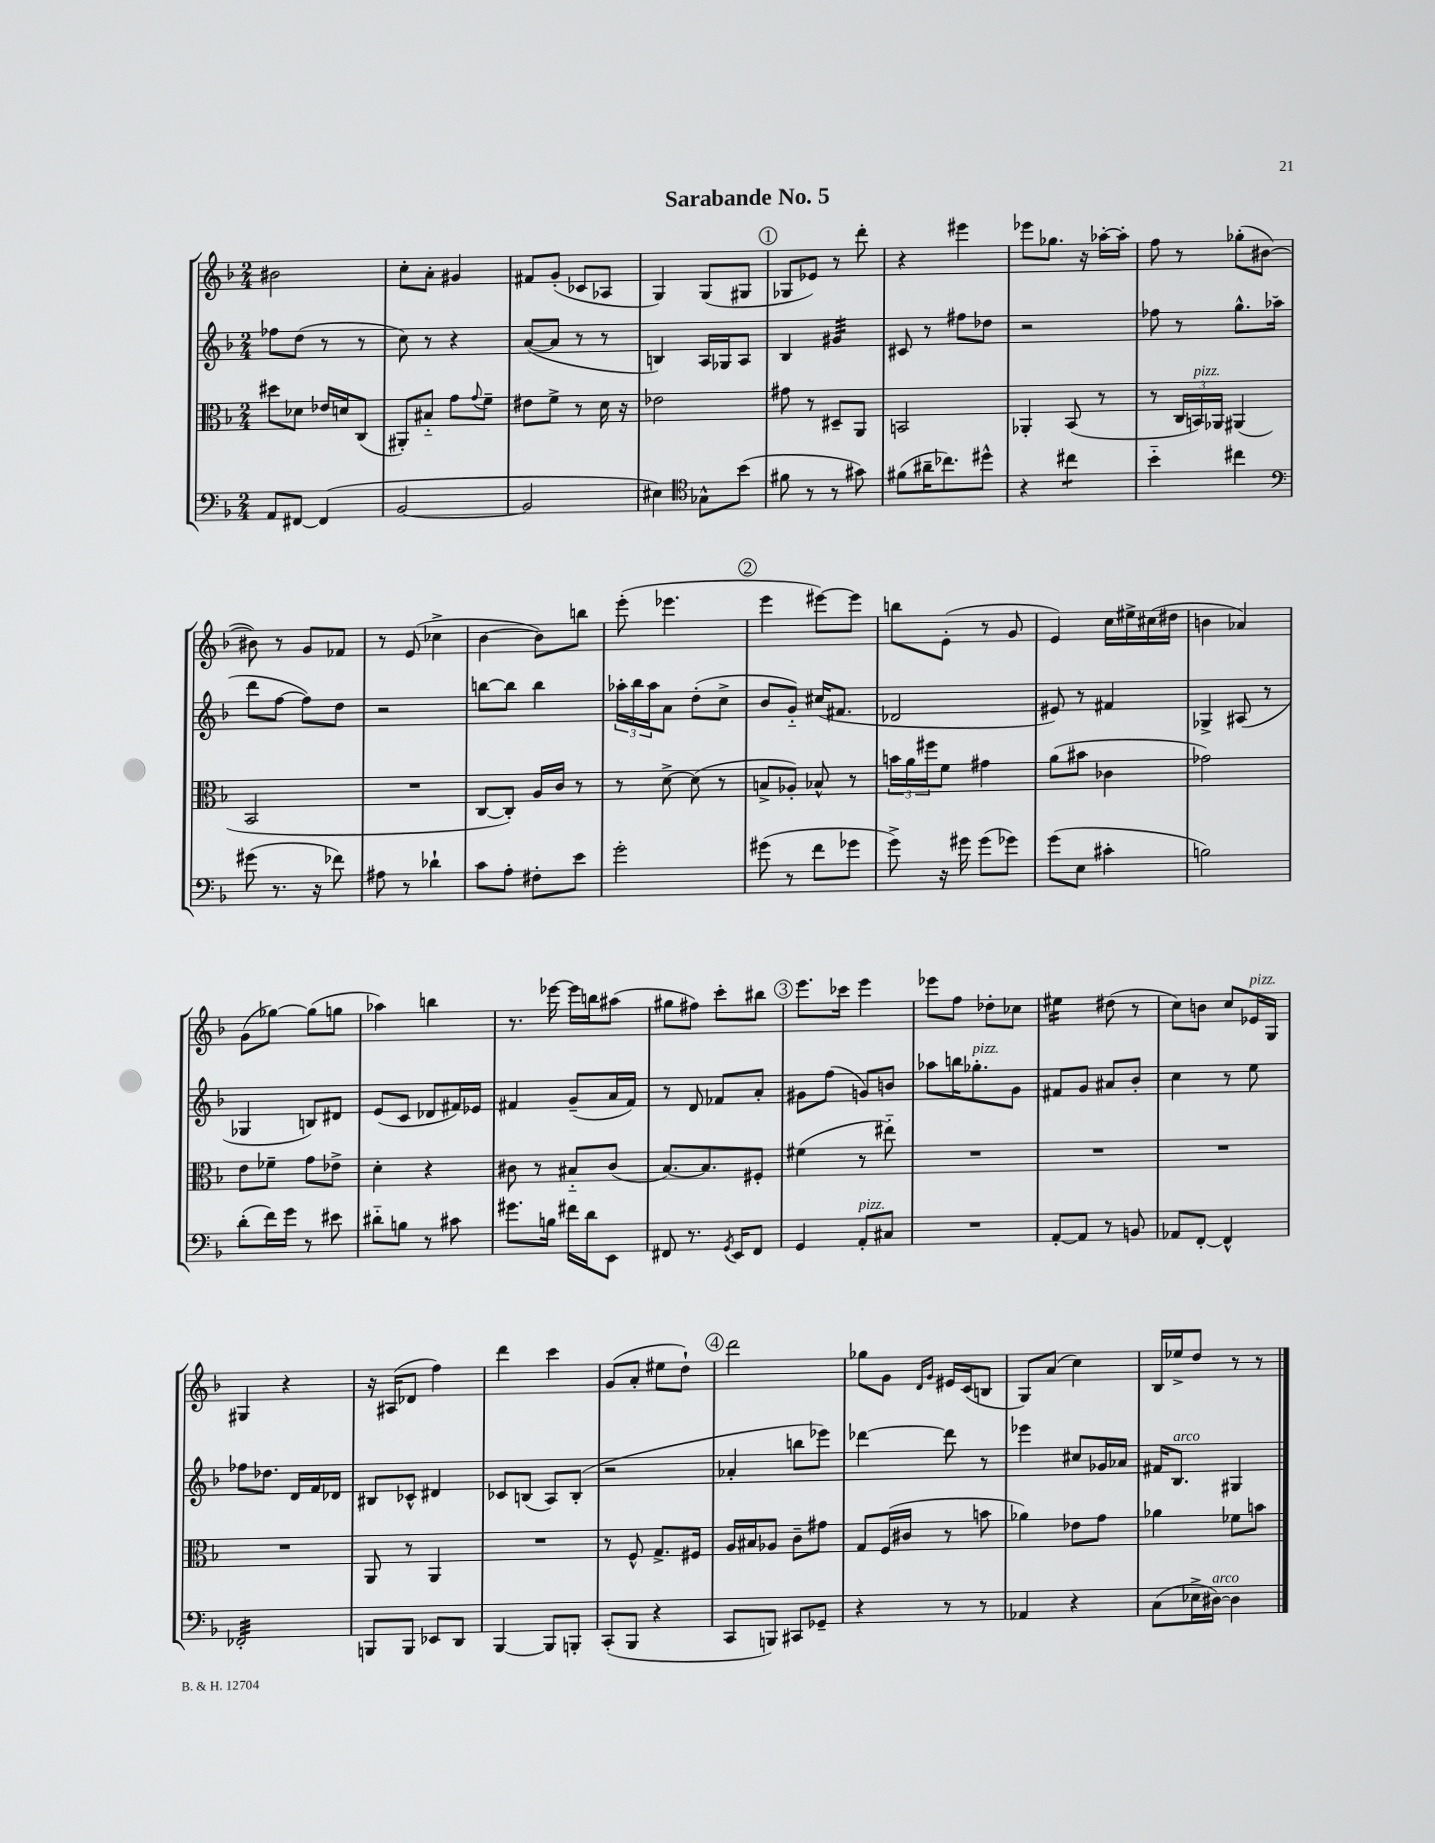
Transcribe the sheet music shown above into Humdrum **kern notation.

**kern	**kern	**kern	**kern
*staff4	*staff3	*staff2	*staff1
*clefF4	*clefC3	*clefG2	*clefG2
*k[b-]	*k[b-]	*k[b-]	*k[b-]
*M2/4	*M2/4	*M2/4	*M2/4
8AA	8dd#	8ff-	2b#
[8FF#	8d-	(8dd	.
(4FF#]	16e-	8r	.
.	16d	.	.
.	(8C	8r	.
=	=	=	=
[2BB-	8AA#')	8cc)	8cc'
.	8B#'~	8r	8a'
.	8g	4r	4g#
.	8qqg	.	.
.	8f~	.	.
=	=	=	=
2BB-]	8e#	([8a	8f#
.	8f^	8a]	(8g'
.	8r	8r	8c-
.	16d	8r	8A-
.	16r	.	.
=	=	=	=
4E#)	2e-	4B)	4G)
*clefC4	*	*	*
8G-^^	.	16A	(8G
.	.	16G-	.
(8b-	.	8A	8G#
=	=	=	=
8f#	8g#	4B-	8G-
8r	8r	.	8e-)
8r	8D#~	4g#	8r
8g#)	8AA	.	8ddd'
=	=	=	=
(8f#	2BB	8c#	4r
16a#~	.	8r	.
8.cc-)	.	.	.
.	.	8ff#	4eee#
8dd#^^	.	8dd-	.
=	=	=	=
4r	4AA-'	2r	8eee-
.	.	.	8.gg-
4cc#	(8BB-	.	.
.	.	.	16r
.	8r	.	[16aa-'
.	.	.	16aa-']
=	=	=	=
4b-'~	8r	8ff-	8ff
.	24C	8r	8r
.	24BB)	.	.
.	24AA-	.	.
4cc#	(4AA#	8.gg^^	(8gg-'
.	.	.	[8b#
.	.	(16aa-	.
=	=	=	=
*clefF4	*	*	*
(8g#	2BB-	8ddd	8b#])
8.r	.	[8ff	8r
.	.	8ff])	8g
16r	.	.	.
8f-)	.	8dd	8f-
=	=	=	=
8A#	2r	2r	8r
8r	.	.	(8e
4d-`	.	.	4cc-^
=	=	=	=
8c	[8C	[8bb	[4b-
8A'	8C'])	8bb]	.
8F#'	16A	4bb	8b-])
.	16c	.	.
8e	8r	.	8bb
=	=	=	=
2g'	8r	24aa-'	(8eee'
.	.	24bb-	.
.	.	24aa-	.
.	[8d^	8a	4.eee-
.	(8d]	(8dd'	.
.	8r	8cc^	.
=	=	=	=
(8g#	8B^	8b-	4eee
8r	8A-')	8g'~)	.
8f	8B-^^	(16cc#	[8eee#)
.	.	8.f#	.
8g-	8r	.	8eee#]
=	=	=	=
8g^)	24b	2d-	8bb
.	24a	.	.
.	24ff#	.	.
16r	8f	.	(8e'
16g#	.	.	.
(8g#	4g#	.	8r
8g-)	.	.	8g
=	=	=	=
(8g	(8a	8e#)	4e)
8E	8b#	8r	.
4c#'	4c-	4f#	16cc
.	.	.	16ee#^
.	.	.	(16cc#
.	.	.	16dd#
=	=	=	=
2B)	2g-)	4G-^	4b
.	.	(8A#	4a-)
.	.	8r	.
=	=	=	=
(8d'	8e	4G-	(8g
16f)	8f-~	.	[8gg-)
16g	.	.	.
8r	8g	8B)	(8gg-]
8e#	8e-^	8d#	8gg
=	=	=	=
8d#'~	4d'	(8e	4aa-)
8B	.	8c	.
8r	4r	8d-	4bb
8c#	.	16f#)	.
.	.	16e-	.
=	=	=	=
8.g#	8c#	4f#	8.r
.	8r	.	.
16B	.	.	[16eee-
16f#	8B#'~	(8g~	16eee-]
16d	.	.	16bb
8EE	(8c#	16a	(8aa#
.	.	16f#)	.
=	=	=	=
8FF#	[8.B-)	8r	8gg#
8.r	.	8d	8ff#)
.	8.B-]	.	.
.	.	8f-	8ccc'
8qGG	.	.	.
16EE	.	.	.
8FF#	8F#'	8a'	8bb#
=	=	=	=
4GG	(4f#	8g#	8.eee
.	.	(8ff	.
.	.	.	16ccc-
8AA'	8r	8g)	4eee
8C#	8ee#'~)	8b	.
=	=	=	=
2r	2r	8aa-	8eee-
.	.	16bb	8ff
.	.	8.gg-'	.
.	.	.	8dd-'
.	.	8g	8cc-
=	=	=	=
[8AA'	2r	8f#	4ee#
8AA]	.	8g	.
8r	.	8a#	(8dd#
8BB	.	8b-'	8r
=	=	=	=
8AA-	2r	4cc	8cc)
[8FF'	.	.	8b
4FF^^]	.	8r	8cc
.	.	8ee	16e-
.	.	.	16G
=	=	=	=
2FF-'	2r	8ff-	4G#
.	.	8.dd-	.
.	.	.	4r
.	.	16d	.
.	.	16f	.
.	.	16d-	.
=	=	=	=
8BBB	8AA	8B#	16r
.	.	.	(16A#
8BBB	8r	8c-^^	8d-
8EE-	4AA	4d#	4ff)
8DD	.	.	.
=	=	=	=
[4BBB-	2r	8c-	4ddd
.	.	(8B	.
8BBB-]	.	8A)	4ccc
8BBB'	.	(8B'	.
=	=	=	=
(8CC'	8r	2r	(8g
8BBB-	8F^^	.	8a'
4r	8.G^	.	8ee#
.	.	.	8dd`)
.	16F#	.	.
=	=	=	=
8CC	16A	4a-'	2ddd
.	16B#	.	.
8BBB)	8A-	.	.
8CC#	8c~	8bb	.
8GG-~	8g#	8eee-)	.
=	=	=	=
4r	8G	[4ddd-	8gg-
.	(16F	.	8g
.	16c#	.	.
.	.	.	16qqd
.	.	.	16qqg
8r	8r	8ddd-]	16e#
.	.	.	(16c
8r	8b	8r	8B
=	=	=	=
4AA-	4a-)	4eee-	8G)
.	.	.	(8a
4r	8e-	8cc#	4cc)
.	8g	16g-	.
.	.	16a-	.
=	=	=	=
(8C	4a-	16f#	16B-
.	.	8.B-	16ee-^
16E-^	.	.	8dd
[16D#)	.	.	.
4D#]	8f-	4G#	8r
.	8b	.	8r
==	==	==	==
*-	*-	*-	*-
